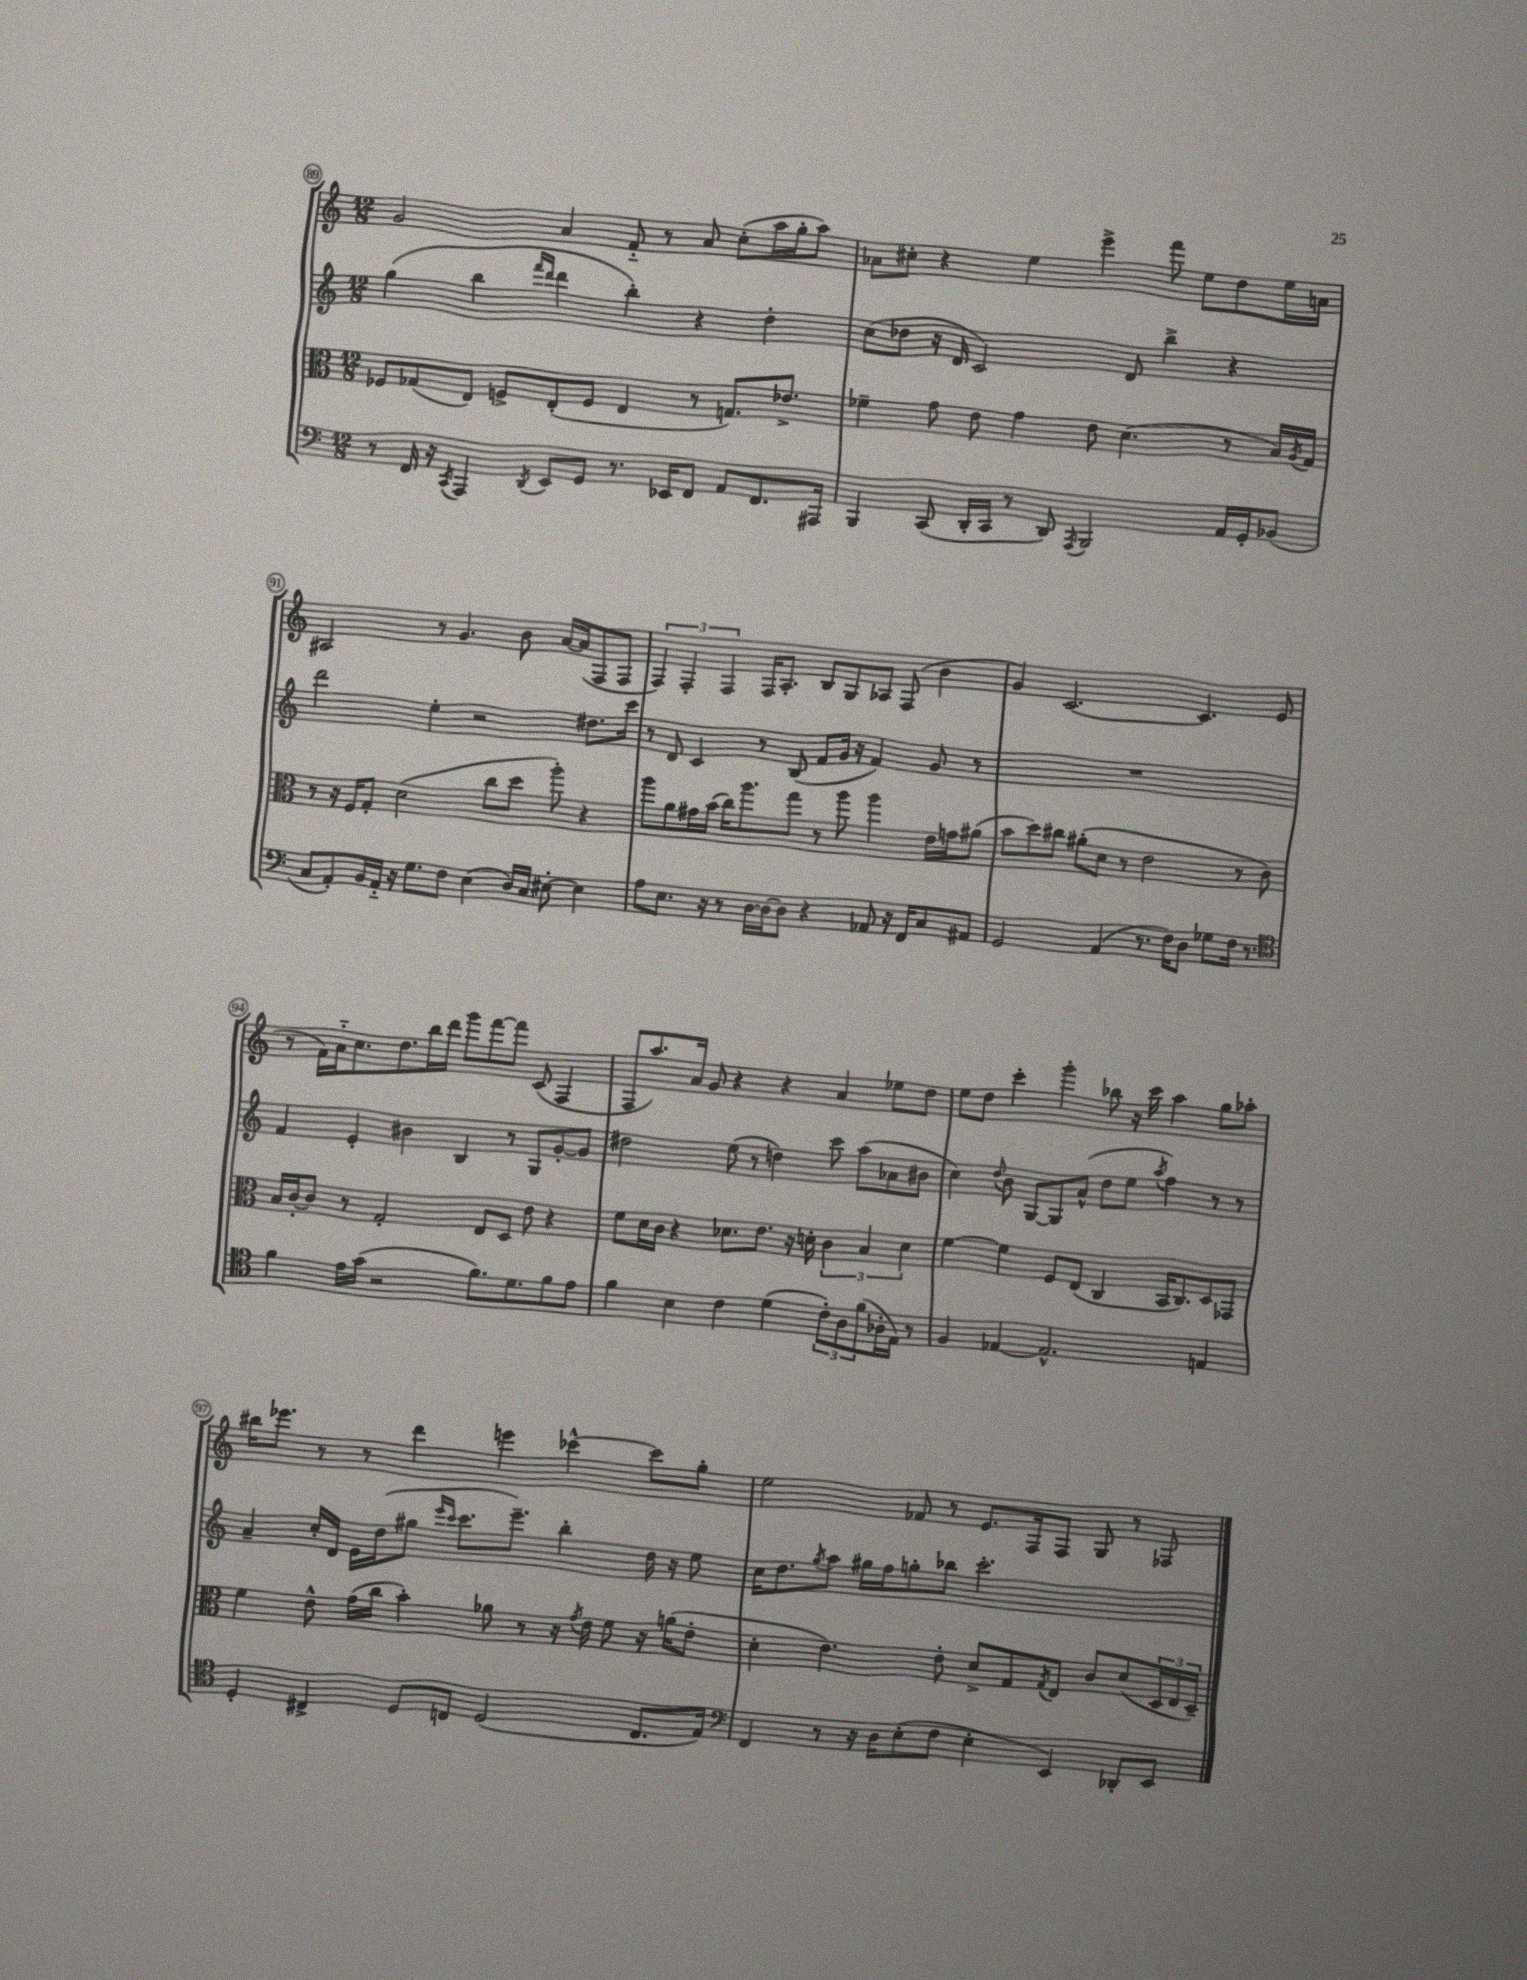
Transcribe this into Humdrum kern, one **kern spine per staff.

**kern	**kern	**kern	**kern
*part4	*part3	*part2	*part1
*staff4	*staff3	*staff2	*staff1
*clefF4	*clefC3	*clefG2	*clefG2
*k[]	*k[]	*k[]	*k[]
*M12/8	*M12/8	*M12/8	*M12/8
=89	=89	=89	=89
8r	8F-X/L	(4gg\	2g/
16FF/	(8G-X/	.	.
16r	.	.	.
8qCC/	.	.	.
4AAA/	8E/J)	4bb\	.
.	8Fn^/L	.	.
.	.	16qqfff/LL	.
8qDD/	.	16qqddd/JJ	.
8EE/L	(8E'/	4ddd\	4a/
8GG/J	8F/J	.	.
8.r	4E/	4bb'\)	8f/
.	.	.	8r
16EE-X/KL	.	.	.
8FF/J	8r	4r	8a/
8AA/L	8.Gn/L)	.	(8cc'\L
8.FF/	.	4dd'\	16aa\L
.	8.e-X^/J	.	16gg'\J
.	.	.	8aa\J)
16AAA#X/Jk	.	.	.
=90	=90	=90	=90
4BBB/	4f-X~\	(8cc\L	8a-X\L
.	.	8dd-X\J	8cc#X'\J
(8CC/	8g\	16r	4r
.	.	16d/	.
16DD'/LL	8e\	2c/)	.
16CC/JJ	.	.	.
8r	4g\	.	4ee\
8DD/)	.	.	.
8qAAA/	.	.	.
2BBB/	8e\	.	4eee^\
.	(4.d\	8d/	.
.	.	4bb^\	8fff\
.	.	.	8ee\L
16AA/LL	8r	4r	8dd\
16GG'/J	.	.	.
(8BB-X/J	16B/LL)	.	16ee\L
.	8qA/	.	.
.	16G/JJ	.	16an\JJ
!!LO:LB:g=z
=91	=91	=91	=91
8C/L	8r	2ddd\	2A#X/
8AA'/)	16r	.	.
.	16F/KL	.	.
16BB/L	8G'/J	.	.
16AA/JJ	.	.	.
16r	(2d\	.	.
8.G\L	.	.	.
.	.	4ee'\	8r
8F\J	.	.	4.g/
(4E\	.	2r	.
.	8cc\L	.	.
16D/LL)	8dd\J	.	8b\
16C/JJ	.	.	.
[8E#X'\	8aa'\)	.	[16a/LL
.	.	.	(16a/J]
4E#\]	4r	8.dd#X\L	8F/
.	.	.	8F/J
.	.	16ccc\Jk	.
=92	=92	=92	=92
8A\L	8aa\L	8r	6F/)
8.E\J	8a\	8d/	.
.	.	.	6F'/
.	16g#X\L	4c/	.
16r	(16b\JJ	.	.
.	.	.	6F/
8r	16cc\KL)	.	.
.	8.aa\	.	.
[16D\LL	.	8r	16F/KL
16D\J_	.	.	8.A'/J
8D\J]	8gg\J	(8B/	.
4r	8r	8f/L	8B/L
.	8aa\	16g/Jk	8G/
.	.	16r	.
8AA-X/	4aa\	4f/)	8A-X/J
16r	.	.	(8F/
16FF/KL	.	.	.
8C/	16e\LL	8g/	4b\
.	16gn\J	.	.
8AA#X/J	(8a#X\J	8r	.
=93	=93	=93	=93
2GG/	8b\L	1.r	4g/)
.	8dd\)	.	.
.	8cc#X\J	.	[2.c/
.	(8a#X'\L	.	.
(4AA/	8d\J	.	.
.	8r	.	.
8.r	2e\	.	.
16F\KL)	.	.	.
8D\J	.	.	4.c/]
8G-X\L	.	.	.
16F\Jk	8r	.	.
8.r	.	.	.
.	8c\)	.	(8e/
!!LO:LB:g=z
=94	=94	=94	=94
*clefC4	*	*	*
4f\	16B/LL	4f/	8r
.	[16c'/J	.	.
.	8c/J]	.	16f\LL)
.	.	.	16a\J
16e\LL	8r	4e'/	8.cc\
(16g\JJ	.	.	.
2r	2G'/	.	.
.	.	.	8.dd\
.	.	4b#X\	.
.	.	.	16bb\L
.	.	.	16ddd\JJ
.	.	4B/	8ggg\L
8.f\L)	8E/L	.	[8fff\
.	8D/J	8r	8fff\J]
8.d\	.	.	.
.	8e\	8G/L	(8c/
8f\	4r	[8g'/	4F/
8e\J	.	8g/J]	.
=95	=95	=95	=95
4f\	8f\L	2dd#X\	8F/L
.	16d\L	.	8.aa/)
.	16c\JJ	.	.
4B\	4r	.	.
.	.	.	16a/Jk
.	.	.	8g/
4c\	8.d-X\L	(8ee\	4r
.	.	8r	.
.	8.e\J	.	.
(4d\	.	4ddn\)	4r
.	16r	.	.
.	16dn'\	.	.
12c'\L)	6c\	8ccc\	4a/
12A\	.	.	.
.	.	(8aa\L	.
(12f\	6B/	.	.
16A-X'\L	.	8a-X\	8ee-X\L
16E\JJ)	.	.	.
.	6d\	.	.
8r	.	8b#X\J	8dd\J
=96	=96	=96	=96
4F/	[4f\	4cc\)	8ee\L
.	.	.	8dd\J
.	.	8qqdd/	.
[4E-X/	4f\]	8b\	4ccc'\
.	.	[8G/L	.
2.E-^^/]	8F/L	8G/]	4ggg'\
.	(8E/J	(8a^^/J	.
.	4C/	8dd\L	8bb-X\
.	.	8ee\J	16r
.	.	.	16ccc\
.	.	8qaa/	.
.	16BB/KL	4ff\)	4aa\
.	8.C/)	.	.
4En/	8D/	8r	8gg\L
.	8GG-X/J	8r	8aa-X'\J
!!LO:LB:g=z
=97	=97	=97	=97
4D'/	4f\	4a~/	16bb#X\KL
.	.	.	8.eee-X\J
4C#X^/	8e^^\	16cc'/LL	8r
.	.	16d/JJ	.
.	(16g\LL	16e\LL	8r
.	16cc\JJ	(16dd\J	.
8D/L	4b'\)	8gg#X\J	4ddd\
.	.	16qqeee/LL	.
.	.	16qqccc/JJ	.
8Cn/J	.	8.ccc\L	.
(2D/	8a-X\	.	4eeen\
.	.	8.eee~\J)	.
.	8r	.	.
.	16r	4bb'\	[4ccc-X^^\
.	8qg/	.	.
.	16e\	.	.
.	8f\	.	.
8.C/L	16r	16dd\	8ccc-\L]
.	(16an\KL	16r	.
.	8e'\J	8ee\	8gg'\J
16E/Jk)	.	.	.
=98	=98	=98	=98
*clefF4	*	*	*
4FF/	4d'\	16cc\KL	2ee\
.	.	8.dd\	.
.	.	8qgg/	.
8r	4.e\)	8aa\J	.
16r	.	16gg#X\LL	.
16D\KL	.	16ff\J	.
(8E'\	.	8ggn'\	8f-X/
8F\J	8e'\	8bb-X\J	8r
4E'\	8d^/L	2.ccc'\	8.e/L
.	8G/	.	.
.	.	.	16F/k
.	8qG/	.	.
4EE/)	8E/J	.	8F/J
.	8c/L	.	8G/
8DD-X'/L	(8d/	.	8r
8EE/J	24D/L	.	8F-X/
.	24E/	.	.
.	24D~/JJ)	.	.
==	==	==	==
*-	*-	*-	*-
